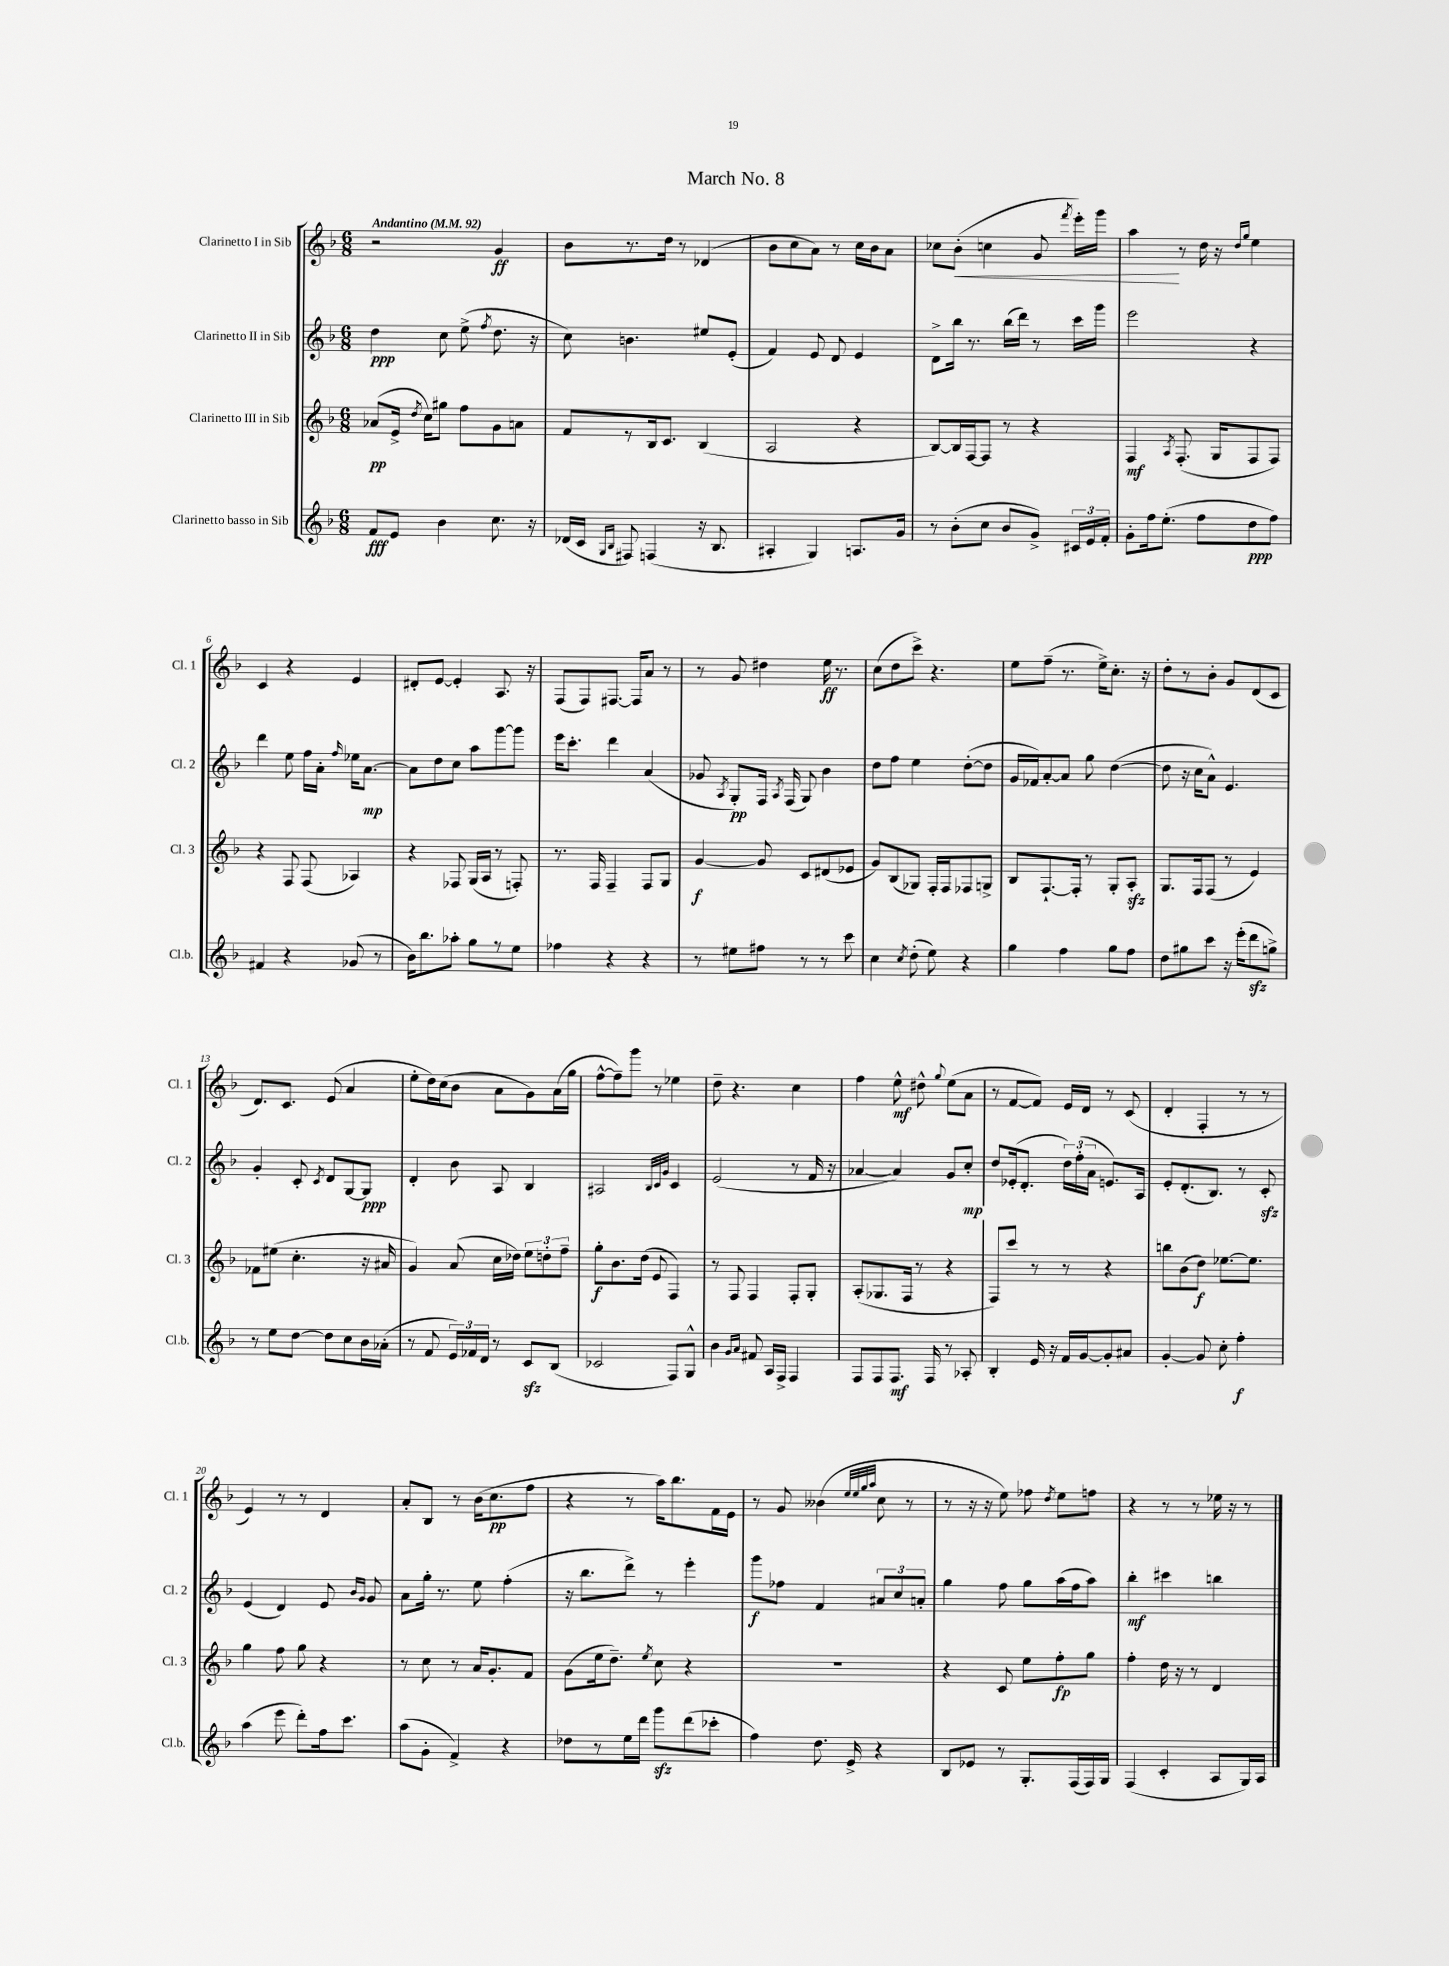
\header { title = "March No. 8" }
<<
\new StaffGroup <<
\new Staff = "s0" \with { instrumentName = "Clarinetto I in Sib" shortInstrumentName = "Cl. 1" } {
    \clef treble \key f \major \numericTimeSignature \time 6/8 \tempo "Andantino" 4 = 92
    \autoBeamOff r2 g'4\ff |
    bes'8[ r8. d''16] r8 des'4( |
    bes'8[ c''8 a'8]) r8 c''16[ bes'16 a'8] |
    ces''8[ bes'8]-.\<( c''4 g'8 \acciaccatura { f'''8 } e'''16[-.) g'''16] |
    a''4\! r8 d''16 r16 \grace { d''16[ g''16] } e''4 |
    c'4 r4 e'4 |
    dis'8[-. e'8]~ e'4-. a8. r16 |
    f8[( f8) fis8.]~ fis16[ a'8] r8 |
    r8 g'8 dis''4 e''16\ff r8. |
    c''8[( d''8 c'''8]->) r4. |
    e''8[ f''8]--( r8. e''16[->) c''8.]-. r16 |
    d''8[-. r8 bes'8]-. g'8[ d'8( c'8] |
    d'8.[) c'8.] e'8( a'4 |
    e''8[-. d''16) c''16( bes'8] a'8[ g'8) a'16( g''16] |
    f''8[~-^ f''8--) g'''8] r8 ees''4 |
    d''8-- r4. c''4 |
    f''4 e''8-^\mf dis''8-^ \appoggiatura { g''8 } e''8[( a'8] |
    r8 f'8[~ f'8]) e'16[ d'16] r8 c'8( |
    d'4-. f4-. r8 r8 |
    e'4) r8 r8 d'4 |
    a'8[-. bes8] r8 bes'16[( c''8.\pp f''8] |
    r4 r8 a''16[) bes''8. f'16 e'16] |
    r8 g'8 beses'4( \grace { e''32[ e''32 g''32 a''32] } c''8 r8 |
    r8 r16 r16 e''8) fes''8 \acciaccatura { d''8 } e''8[ f''8] |
    r4 r8 r8 ees''16 r16 r8 \bar "|." |
}
\new Staff = "s1" \with { instrumentName = "Clarinetto II in Sib" shortInstrumentName = "Cl. 2" } {
    \clef treble \key f \major \numericTimeSignature \time 6/8
    \autoBeamOff d''4\ppp c''8 e''8->( \acciaccatura { f''8 } d''8. r16 |
    c''8) b'4. eis''8[ e'8]-.( |
    f'4) e'8 d'8 e'4 |
    d'8[-> bes''16] r8. bes''16[( d'''16]) r8 c'''16[ g'''16] |
    e'''2 r4 |
    d'''4 e''8 f''16[ a'16]-. \grace { f''16 } ees''16[ a'8.]~\mp |
    a'8[ d''8 c''8] a''8[ g'''8~ g'''8] |
    e'''16[ c'''8.]-. d'''4 a'4( |
    ges'8 \acciaccatura { a8 } g8[-.\pp) f16] \acciaccatura { a8 } f16( g8) bes'4 |
    d''8[ f''8] e''4 d''8[~-.( d''8] |
    g'16[ fes'16) a'8~-. a'8] g''8 d''4~( |
    d''8 r16 c''16[ a'8]-^) e'4. |
    g'4-. c'8-. \acciaccatura { c'8 } d'8[ g8~ g8]\ppp |
    d'4-. bes'8 a8 bes4 |
    ais2 \grace { bes32[ c'32 g'32] } c'4 |
    e'2( r8 f'16 r16 |
    aes'4~ aes'4) g'8[ c''8]-.\mp |
    d''8[ ees'16-.( d'8.]-. \tuplet 3/2 { d''16[) f''16-.( a'16] } e'8.[) a16] |
    e'8[-. d'8.-.( bes8.]) r8 c'8-.\sfz |
    e'4( d'4) e'8 \grace { bes'16[ g'16] } g'8 |
    a'8[ g''16]-. r8. e''8 f''4-.( |
    r16 bes''8.[ d'''8]->) r8 e'''4-. |
    g'''8[\f fes''8] f'4 \tuplet 3/2 { ais'8[ c''8 a'8]-. } |
    g''4 f''8 g''8[ a''16( f''16 a''8]) |
    bes''4-.\mf cis'''4 b''4 \bar "|." |
}
\new Staff = "s2" \with { instrumentName = "Clarinetto III in Sib" shortInstrumentName = "Cl. 3" } {
    \clef treble \key f \major \numericTimeSignature \time 6/8
    \autoBeamOff aes'8[\pp( e'16]-> \acciaccatura { d''8 } c''16[) gis''8] f''8[ g'8 a'8] |
    f'8[ r8 bes16 c'8.] bes4( |
    a2 r4 |
    bes8[~) bes16 f16~ f8] r8 r4 |
    f4\mf \acciaccatura { a8 } f8.-.( g16[ f8 f8]) |
    r4 f8 f8( aes4) |
    r4 fes8 g16[( a16] r8 f8-.) |
    r8. f16 f4-- f8[ g8] |
    g'4~\f g'8 c'8[ dis'8( ees'8] |
    g'8[) bes8( ges8]) f16[-. f16 fes8 g8]-> |
    bes8[ f8.~-! f16]-. r8 g8[-. a8]-.\sfz |
    g8.[ f16 f8]( r8 e'4) |
    fes'8[ eis''8]( c''4.-. r16 ais'16 |
    g'4) a'8( c''16[ des''16]) \tuplet 3/2 { e''8[ d''8-. f''8]-- } |
    g''8[-.\f bes'8. d''16]( e'8 f4) |
    r8 f8 f4 f8[-. g8]-. |
    a8[-.( ges8. f16] r8 r4 |
    f8[) c'''8] r8 r8 r4 |
    b''8[ bes'8( d''8]\f) ees''8.[~ ees''8.] |
    g''4 f''8 g''8 r4 |
    r8 c''8 r8 a'16[ g'8.-. f'8] |
    g'8[( e''16 d''8.]--) \acciaccatura { e''8 } c''8 r4 |
    R2. |
    r4 c'8 e''8[ f''8-.\fp g''8] |
    f''4-. d''16 r16 r8 d'4 \bar "|." |
}
\new Staff = "s3" \with { instrumentName = "Clarinetto basso in Sib" shortInstrumentName = "Cl.b." } {
    \clef treble \key f \major \numericTimeSignature \time 6/8
    \autoBeamOff f'8[\fff e'8] bes'4 c''8. r16 |
    des'16[( c'16] \grace { g16[ bes16] } fis8) f4( r16 bes8. |
    ais4-. g4) a8.[ g'16] |
    r8 bes'8[-.( c''8] bes'8[ g'8]->) \tuplet 3/2 { cis'16[ e'16 f'16]-. } |
    g'8[-. f''16 e''8.]-.( f''8[ d''8\ppp f''8]) |
    fis'4 r4 ges'8( r8 |
    bes'16[) bes''8. aes''8]-. g''8[ r8 e''8] |
    fes''4 r4 r4 |
    r8 eis''8[ fis''8] r8 r8 c'''8 |
    c''4 \acciaccatura { c''8 } d''8-.( e''8) r4 |
    g''4 f''4 g''8[ f''8] |
    d''8[ gis''8 c'''8] r16 e'''16[-.( d'''8\sfz g''8]->) |
    r8 e''8[ d''8]~ d''8[ c''8 bes'16 aes'16]-.( |
    r8 f'8 \tuplet 3/2 { e'16[) fes'16 d'16] } r8 c'8[\sfz bes8]( |
    ces'2 f8[) g8]-^ |
    bes'4 \grace { g'16[ a'16] } fis'8 a16[ f16]-> f4 |
    f8[ f8 f8.]\mf f16 r8 aes8-. |
    bes4-. e'16 r16 f'16[ g'16~ g'8-. ais'8] |
    g'4~-. g'8 c''8-. f''4-.\f |
    a''4( e'''8 d'''8[-.) f''16 c'''8.] |
    a''8[( g'8]-. f'4->) r4 |
    des''8[ r8 e''16 d'''16] g'''8[\sfz d'''8( ces'''8]-. |
    f''4) d''8. e'16-> r4 |
    bes8[ ees'8] r8 g8.[-. f16( f16) g16] |
    f4( c'4-. a8[ g16) a16] \bar "|." |
}
>>
>>
